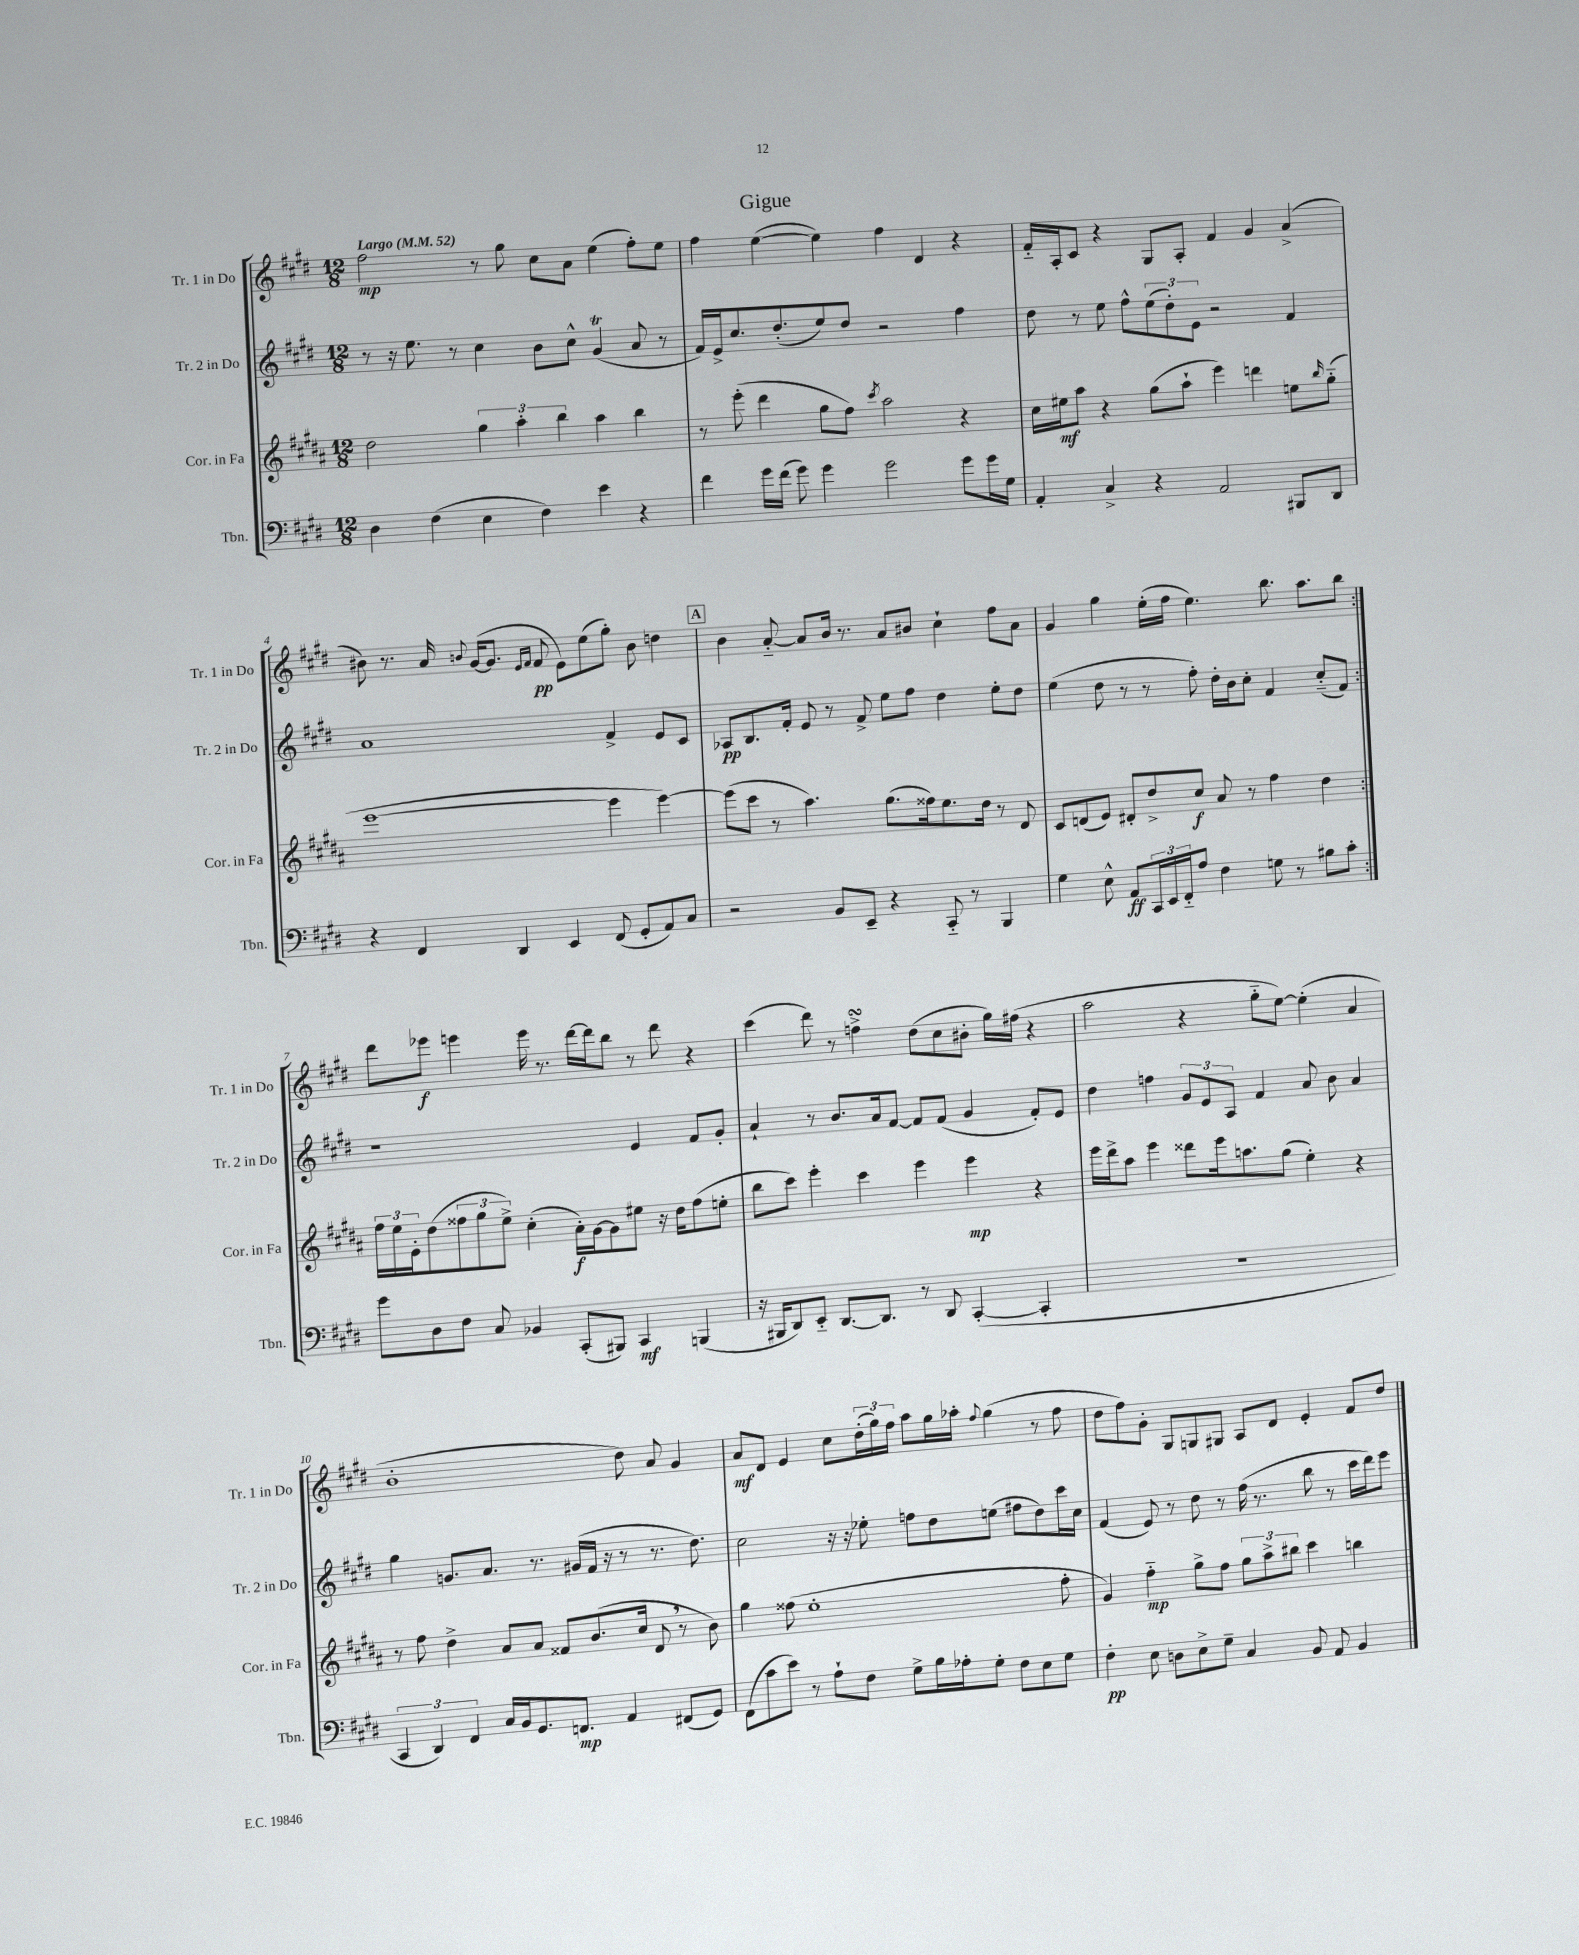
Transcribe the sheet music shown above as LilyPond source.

\header { title = "Gigue" }
<<
\new StaffGroup <<
\new Staff = "s0" \with { instrumentName = "Tr. 1 in Do" shortInstrumentName = "Tr. 1 in Do" } {
    \clef treble \key e \major \numericTimeSignature \time 12/8 \tempo "Largo" 4 = 52
    \repeat volta 2 { fis''2\mp r8 gis''8 cis''8 a'8 e''4( fis''8-.) e''8 |
    fis''4 e''4~( e''4) fis''4 dis'4 r4 |
    fis'16-_ a16-. cis'8 r4 gis8 a8-. fis'4 gis'4 a'4->( |
    bis'8) r8. a'16 \appoggiatura { b'8 } gis'16~( gis'8. \grace { e'16 fis'16 } fis'8\pp e'8) e''8( gis''8-.) b'8 d''4 |
    \mark \markup { \box "A" } b'4 a'8~-_ a'8 b'16 r8. a'8 bis'8 cis''4-! fis''8 a'8 |
    gis'4 gis''4 e''16-.( fis''16 e''4.) b''8. a''8. b''8 | }
    dis'''8 ees'''8\f e'''4 e'''16 r8. dis'''16~ dis'''16 b''8 r8 dis'''8 r4 |
    cis'''4( dis'''8) r8 f''4->\turn dis''8( cis''8 bis'8-. gis''16) fis''16( r4 |
    a''2 r4 gis''8-_ e''8~) e''4-.( a'4 |
    b'1-. dis''8) a'8 gis'4 |
    a'8\mf dis'8 e'4 cis''8 \tuplet 3/2 { dis''16-.( gis''16) fis''16 } a''8 gis''16 aes''16-. \appoggiatura { fis''8 } gis''4( r8 fis''8 |
    dis''8 fis''8) gis'8-. gis8 g8 gis8 a8 dis'8 e'4-. fis'8 dis''8 \bar "|." |
}
\new Staff = "s1" \with { instrumentName = "Tr. 2 in Do" shortInstrumentName = "Tr. 2 in Do" } {
    \clef treble \key e \major \numericTimeSignature \time 12/8
    \repeat volta 2 { r8 r16 e''8. r8 cis''4 b'8 cis''8-^ gis'4\trill( a'8 r8 |
    fis'16) e'16-> cis''8. dis''8.-.( e''8) dis''8 r2 fis''4 |
    dis''8 r8 e''8 fis''8-^ \tuplet 3/2 { e''8( dis''8-.) e'8 } r2 fis'4 |
    a'1 fis'4-> e'8 cis'8 |
    \mark \markup { \box "A" } aes8\pp b8. fis'16-. e'8 r8 fis'8-> e''8 fis''8 dis''4 e''8-. dis''8 |
    e''4( dis''8 r8 r8 fis''8-.) dis''16-. b'16 cis''8-. fis'4 cis''8-_( fis'8) | }
    r1 e'4 fis'8 gis'8-. |
    a'4-! r8 b'8. a'16 fis'8~ fis'8 fis'8( gis'4 fis'8-.) e'8 |
    dis''4 f''4 \tuplet 3/2 { gis'8 e'8 a8 } fis'4 a'8 b'8 a'4 |
    gis''4 g'8. a'8. r8. gis'16( fis'16 r16 r8 r8. dis''8.) |
    cis''2 r16 r16 ees''8-. f''8 dis''8 e''8( fis''8 dis''8) cis'''16 cis''16 |
    fis'4( e'8) r8 dis''8 r8 fis''16( r8. b''8 r8 cis'''16 dis'''16) e'''8 \bar "|." |
}
\new Staff = "s2" \with { instrumentName = "Cor. in Fa" shortInstrumentName = "Cor. in Fa" } {
    \clef treble \key b \major \numericTimeSignature \time 12/8
    \repeat volta 2 { dis''2 \tuplet 3/2 { gis''4 ais''4-. b''4 } ais''4 b''4 |
    r8 e'''8-.( dis'''4 gis''8 fis''8) \acciaccatura { cis'''8 } ais''2 r4 |
    cis''16 eis''16\mf ais''8 r4 gis''8( ais''8-! e'''4) d'''4 e''8 \grace { b''16 } gis''8-_( |
    e'''1~ e'''4 e'''4~) |
    \mark \markup { \box "A" } e'''8( cis'''8 r8 ais''4.) gis''8.( fisis''16) e''8. dis''16 r8 dis'8 |
    cis'8 d'8( e'8) dis'8-. dis''8-> cis''8\f ais'8 r8 fis''4 dis''4 | }
    \tuplet 3/2 { fis''16 e''16 e'16-. } dis''8( \tuplet 3/2 { fisis''8 gis''8 e''8->) } cis''4-.( ais'16-.\f) gis'16~ gis'8 eis''8 r16 dis''16 fisis''8( e''8-. |
    b''8 cis'''8) e'''4-. cis'''4 e'''4 e'''4\mp r4 |
    e'''16 dis'''16-> ais''8 e'''4 disis'''8 e'''16 a''8. gis''8( e''4-.) r4 |
    r8 fis''8 dis''4-> ais'8 ais'8 fisis'8 b'8.( cis''16 dis'8 \breathe r8 b'8) |
    gis''4 fisis''8( e''1-. fisis''8-. |
    gis'4) fis''4-_\mp gis''8-> fis''8 \tuplet 3/2 { gis''8 ais''8-> bis''8 } cis'''4 b''4 \bar "|." |
}
\new Staff = "s3" \with { instrumentName = "Tbn." shortInstrumentName = "Tbn." } {
    \clef bass \key e \major \numericTimeSignature \time 12/8
    \repeat volta 2 { dis4 fis4( e4 fis4) e'4 r4 |
    fis'4 gis'16 fis'16( gis'8) gis'4 gis'2 gis'8 gis'16 gis16 |
    a,4-. cis4-> r4 a,2 bis,,8 dis,8 |
    r4 fis,4 dis,4 e,4 fis,8( gis,8-. a,8) cis8 |
    \mark \markup { \box "A" } r2 b,8 e,8-- r4 cis,8-_ r8 b,,4 |
    gis4 e8-^ a,8\ff \tuplet 3/2 { cis,16 e,16 fis,16-_ } a8 fis4 g8 r8 bis8 cis'8-. | }
    gis'8 dis8 fis8 cis8 bes,4 cis,8-.( bis,,8) cis,4\mf b,,4( |
    r16 bis,,16 dis,8) e,8-_ dis,8.~ dis,8. r8 dis,8 cis,4~-.( cis,4-. |
    R1. |
    \tuplet 3/2 { cis,4 dis,4) fis,4 } cis16 b,16 gis,8. f,8.\mp a,4 fis,8( gis,8) |
    fis,8( cis'8 e'8) r8 a8-! fis8 gis8-> b16 aes16-. gis8-. fis8 e8 gis8 |
    fis4-.\pp e8 d8 e8-> gis8-- cis4 b,8 a,8 b,4 \bar "|." |
}
>>
>>
